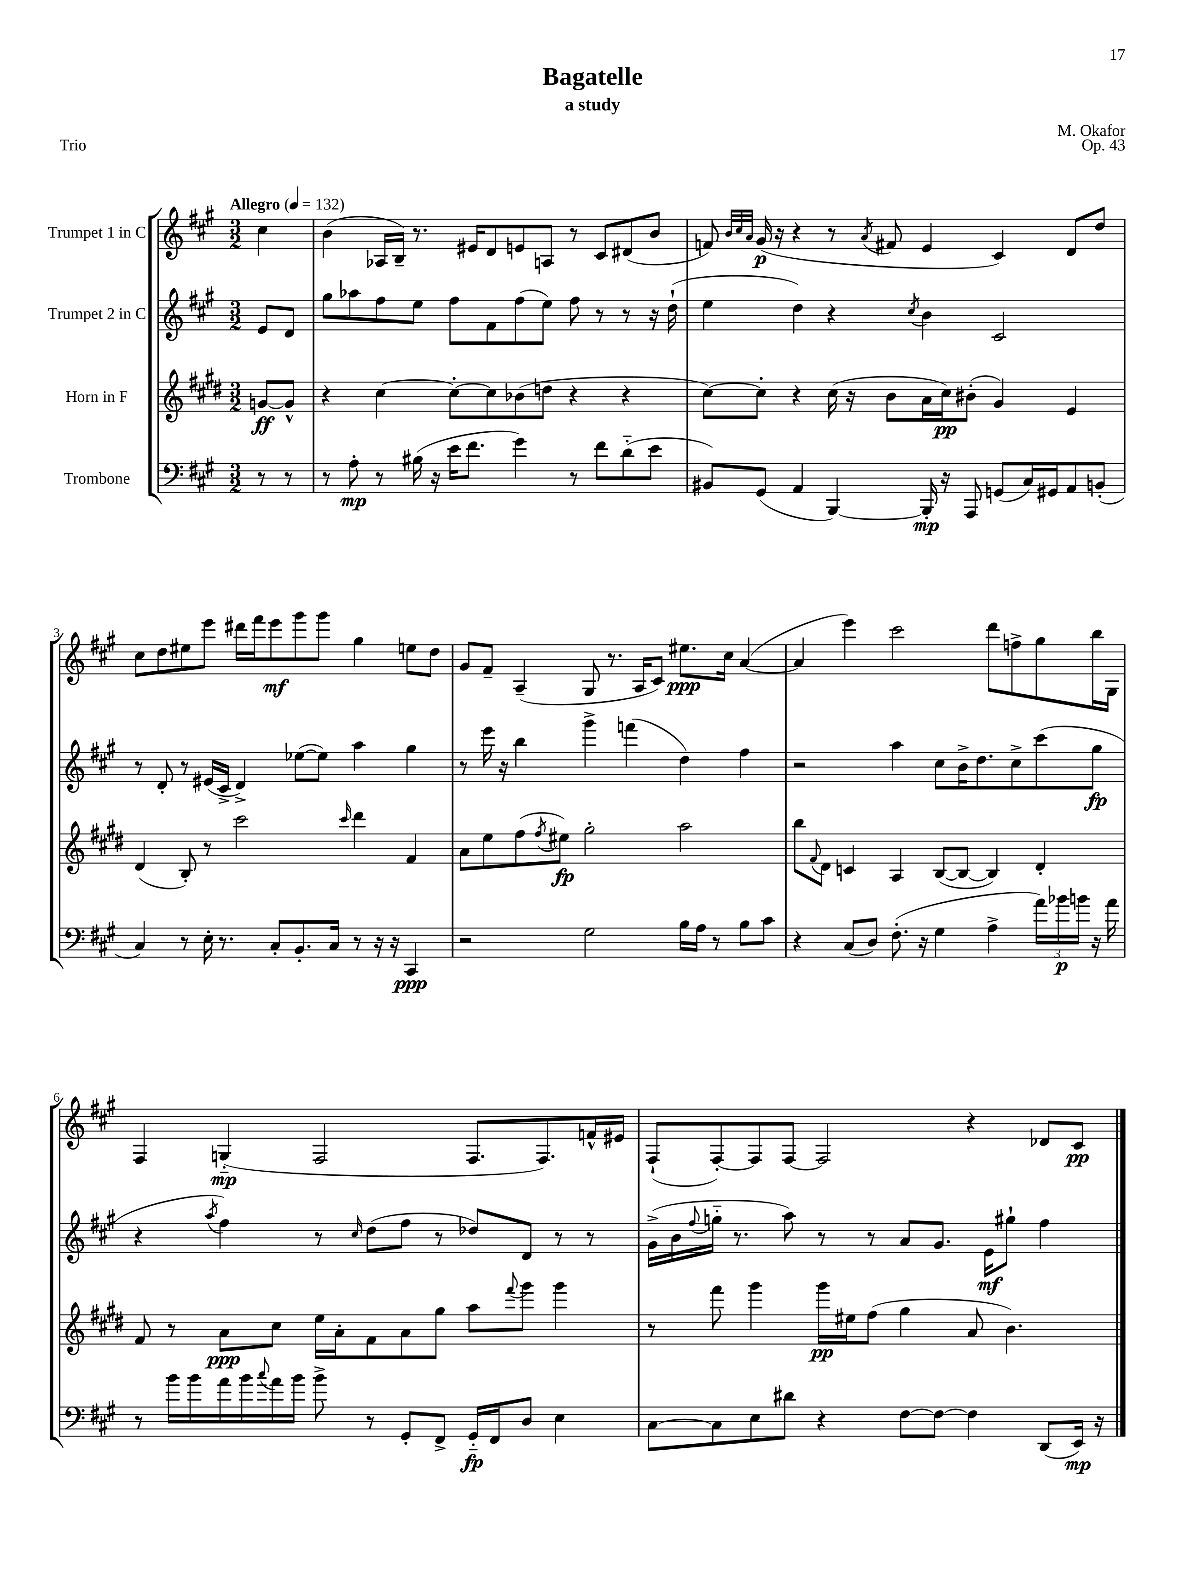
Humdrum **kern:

**kern	**dynam	**kern	**dynam	**kern	**dynam	**kern	**dynam
*part4	*part4	*part3	*part3	*part2	*part2	*part1	*part1
*staff4	*staff4	*staff3	*staff3	*staff2	*staff2	*staff1	*staff1
*I"Trombone	*	*I"Horn in F	*	*I"Trumpet 2 in C	*	*I"Trumpet 1 in C	*
*clefF4	*	*clefG2	*	*clefG2	*	*clefG2	*
*k[f#c#g#]	*	*k[f#c#g#d#]	*	*k[f#c#g#]	*	*k[f#c#g#]	*
*M3/2	*	*M3/2	*	*M3/2	*	*M3/2	*
*MM132	*	*MM132	*	*MM132	*	*MM132	*
=	=	=	=	=	=	=	=
!	!	!	!	!	!	!LO:TX:a:B:t=Allegro	!
8r	.	[8gn/L	ff	8e/L	.	4cc#\	.
8r	.	8g^^/J]	.	8d/J	.	.	.
=1	=1	=1	=1	=1	=1	=1	=1
8r	.	4r	.	8gg#\L	.	(4b\	.
8A'\	mp	.	.	8aa-X\	.	.	.
8r	.	[4cc#\	.	8ff#\	.	16A-X/LL	.
.	.	.	.	.	.	16B~/JJ)	.
(16B#X\	.	.	.	8ee\J	.	8.r	.
16r	.	.	.	.	.	.	.
16e\KL	.	8cc#'\L_	.	8ff#\L	.	.	.
8.f#\J	.	.	.	.	.	16e#X/KL	.
.	.	8cc#\]	.	8f#\	.	8d/	.
4g#\)	.	(8b-X\	.	(8ff#\	.	8en/	.
.	.	8ddn\J	.	8ee\J)	.	8An/J	.
8r	.	4r	.	8ff#\	.	8r	.
8f#\L	.	.	.	8r	.	8c#/L	.
(8d\	.	4r	.	8r	.	(8d#X/	.
8e\J	.	.	.	16r	.	8b/J	.
.	.	.	.	(16dd`\	.	.	.
=2	=2	=2	=2	=2	=2	=2	=2
8BB#X/L)	.	[8cc#\L)	.	4ee\	.	8fn/)	.
.	.	.	.	.	.	32qqb/LLL	.
.	.	.	.	.	.	32qqcc#/	.
.	.	.	.	.	.	32qqa/JJJ	.
(8GG#/J	.	8cc#'\J]	.	.	.	(16g#/	p
.	.	.	.	.	.	16r	.
4AA/	.	4r	.	4dd\)	.	4r	.
[4BBB/)	.	(16cc#\	.	4r	.	8r	.
.	.	16r	.	.	.	.	.
.	.	.	.	.	.	8qa/	.
.	.	8b\L	.	.	.	8f#X/	.
.	.	.	.	8qcc#/	.	.	.
16BBB'/]	mp	16a\L	.	4b\	.	4e/	.
16r	.	16cc#\J)	pp	.	.	.	.
8AAA/	.	(8b#X'\J	.	.	.	.	.
(8GGn/L	.	4g#/)	.	2c#/	.	4c#/)	.
16C#/L)	.	.	.	.	.	.	.
16GG#X/J	.	.	.	.	.	.	.
8AA/	.	4e/	.	.	.	8d/L	.
(8BBn'/J	.	.	.	.	.	8dd/J	.
!!LO:LB:g=z
=3	=3	=3	=3	=3	=3	=3	=3
4C#/)	.	(4d#/	.	8r	.	8cc#\L	.
.	.	.	.	8d'/	.	8dd\	.
8r	.	8B'/)	.	8r	.	8ee#X\	.
16E'\	.	8r	.	(16e#X/LL	.	8eee\J	.
8.r	.	.	.	16c#^/JJ	.	.	.
.	.	2ccc#\	.	4d^/)	.	16ddd#X\LL	.
.	.	.	.	.	.	16fff#\J	.
8C#'/L	.	.	.	.	.	8eee\	mf
8.BB'/	.	.	.	([8ee-X\L	.	8ggg#\	.
.	.	.	.	8ee-\J])	.	8ggg#\J	.
16C#/Jk	.	.	.	.	.	.	.
.	.	16qqccc#/	.	.	.	.	.
8r	.	4ddd#\	.	4aa\	.	4gg#\	.
16r	.	.	.	.	.	.	.
16r	.	.	.	.	.	.	.
4CC#/	ppp	4f#/	.	4gg#\	.	8een\L	.
.	.	.	.	.	.	8dd\J	.
=4	=4	=4	=4	=4	=4	=4	=4
2r	.	8a\L	.	8r	.	8g#/L	.
.	.	8ee\	.	16eee\	.	8f#~/J	.
.	.	.	.	16r	.	.	.
.	.	(8ff#\	.	4bb\	.	(4A~/	.
.	.	8qff#/	.	.	.	.	.
.	.	8ee#X\J)	fp	.	.	.	.
2G#\	.	2gg#'\	.	4ggg#^\	.	8G#/	.
.	.	.	.	.	.	8.r	.
.	.	.	.	(4fffn\	.	.	.
.	.	.	.	.	.	16A/KL	.
.	.	.	.	.	.	8c#/J)	.
16B\LL	.	2aa\	.	4dd\)	.	8.ee#X\L	ppp
16A\JJ	.	.	.	.	.	.	.
8r	.	.	.	.	.	.	.
.	.	.	.	.	.	16cc#\Jk	.
8B\L	.	.	.	4ff#\	.	([4a/	.
8c#\J	.	.	.	.	.	.	.
=5	=5	=5	=5	=5	=5	=5	=5
4r	.	8bb\L	.	2r	.	4a/]	.
.	.	8qqf#/	.	.	.	.	.
.	.	8d#\J	.	.	.	.	.
(8C#/L	.	4cn/	.	.	.	4eee\)	.
8D/J)	.	.	.	.	.	.	.
(8.F#'\	.	4A/	.	4aa\	.	2ccc#\	.
16r	.	.	.	.	.	.	.
4G#\	.	([8B/L	.	8cc#\L	.	.	.
.	.	8B/J_	.	16b^\K	.	.	.
.	.	.	.	8.dd\	.	.	.
4A^\	.	4B/])	.	.	.	8ddd\L	.
.	.	.	.	8cc#^\	.	8ffn^\	.
24a\LL)	.	4d#'/	.	(8ccc#\	.	8gg#\	.
24b-X\	p	.	.	.	.	.	.
24bn\JJ	.	.	.	.	.	.	.
16r	.	.	.	8gg#\J	fp	16bb\L	.
16a\	.	.	.	.	.	16G#\JJ	.
!!LO:LB:g=z
=6	=6	=6	=6	=6	=6	=6	=6
8r	.	8f#/	.	4r	.	4F#/	.
16b\LL	.	8r	.	.	.	.	.
16b\	.	.	.	.	.	.	.
.	.	.	.	8qaa/	.	.	.
16a\	.	8a\L	ppp	4ff#\)	.	(4Gn/	mp
16b\	.	.	.	.	.	.	.
8qqcc#/	.	.	.	.	.	.	.
16a\	.	8cc#\J	.	.	.	.	.
16b\JJ	.	.	.	.	.	.	.
8b^\	.	16ee\LL	.	8r	.	2F#/	.
.	.	16a'\J	.	.	.	.	.
.	.	.	.	16qqcc#/	.	.	.
8r	.	8f#\	.	(8dd\L	.	.	.
8GG#'/L	.	8a\	.	8ff#\J	.	.	.
8FF#^/J	.	8gg#\J	.	8r	.	.	.
16GG#/LL	fp	8aa\L	.	8dd-X/L)	.	8.F#/L	.
16FF#/J	.	.	.	.	.	.	.
.	.	8qqfff#/	.	.	.	.	.
8D/J	.	8ggg#\J	.	8d/J	.	.	.
.	.	.	.	.	.	8.F#/)	.
4E\	.	4ggg#\	.	8r	.	.	.
.	.	.	.	8r	.	16fn^^/L	.
.	.	.	.	.	.	16e#X/JJ	.
=7	=7	=7	=7	=7	=7	=7	=7
[8C#\L	.	8r	.	(16g#^\LL	.	(8F#`/L	.
.	.	.	.	16b\	.	.	.
.	.	.	.	8qqff#/	.	.	.
8C#\]	.	8fff#\	.	16ggn\JJ	.	[8F#'/)	.
.	.	.	.	8.r	.	.	.
8E\	.	4ggg#\	.	.	.	8F#/]	.
8d#X\J	.	.	.	8aa\)	.	[8F#/J	.
4r	.	16ggg#\LL	pp	8r	.	2F#/]	.
.	.	16ee#X\J	.	.	.	.	.
.	.	(8ff#\J	.	8r	.	.	.
[8F#\L	.	4gg#\	.	8a/L	.	.	.
8F#\J_	.	.	.	8.g#/J	.	.	.
4F#\]	.	8a/	.	.	.	4r	.
.	.	.	.	16e\KL	mf	.	.
.	.	4.b\)	.	8gg#X`\J	.	.	.
(8DD/L	.	.	.	4ff#\	.	8d-X/L	.
16EE/Jk)	mp	.	.	.	.	8c#/J	pp
16r	.	.	.	.	.	.	.
==	==	==	==	==	==	==	==
*-	*-	*-	*-	*-	*-	*-	*-
